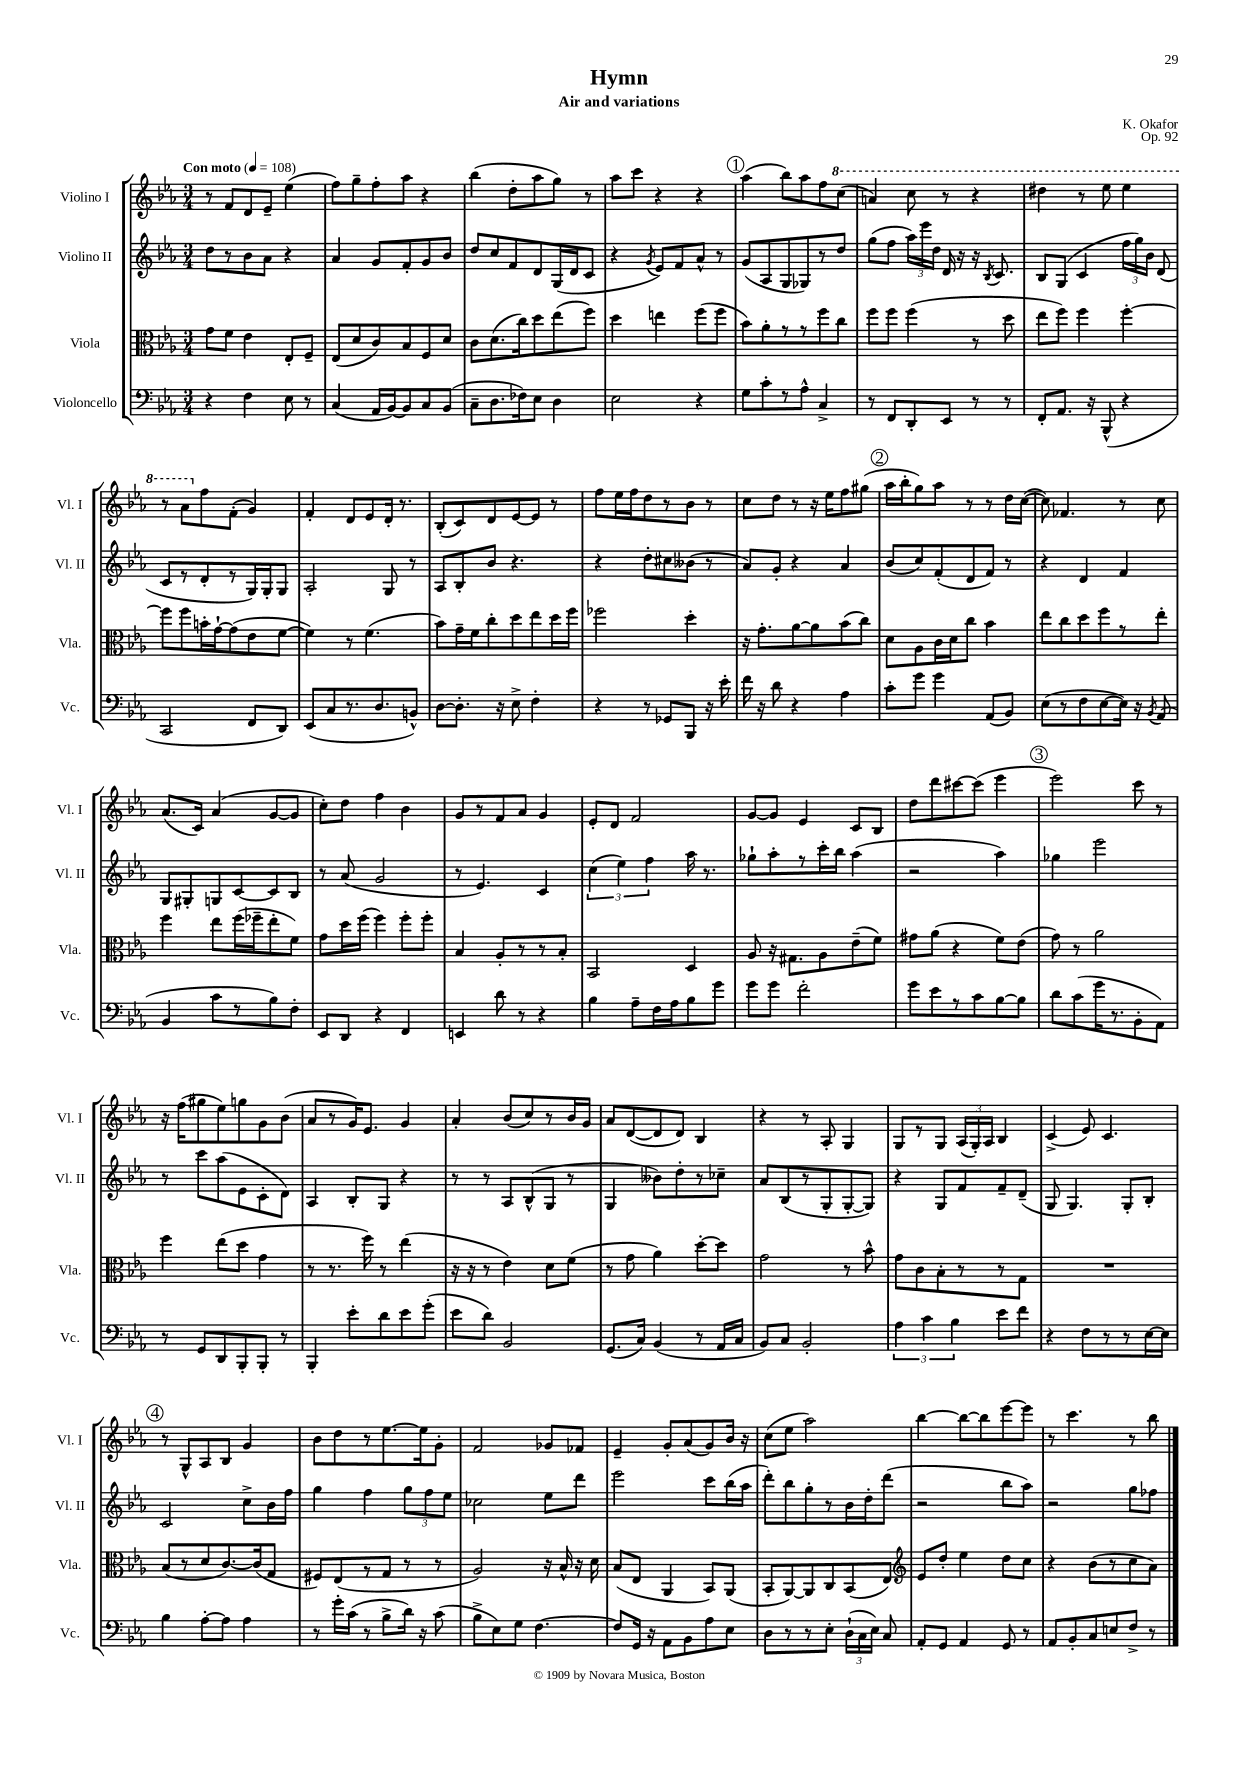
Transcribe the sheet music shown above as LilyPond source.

\header { title = "Hymn" composer = "K. Okafor" subtitle = "Air and variations" opus = "Op. 92" }
<<
\new StaffGroup <<
\new Staff = "s0" \with { instrumentName = "Violino I" shortInstrumentName = "Vl. I" } {
    \clef treble \key ees \major \numericTimeSignature \time 3/4 \tempo "Con moto" 4 = 108
    \autoBeamOff r8 f'8[ d'8 ees'8]-- ees''4( |
    f''8[) g''8-- f''8-. aes''8] r4 |
    bes''4( d''8[-. aes''8 g''8]) r8 |
    aes''8[ c'''8] r4 r4 |
    \mark \markup { \circle "1" } aes''4( bes''8[) aes''8 f''8 \ottava #1 c'''8]( |
    a''4) c'''8 r8 r4 |
    dis'''4 r8 ees'''8 ees'''4 |
    r8 aes''8[ \ottava #0 f''8 f'8]-.( g'4) |
    f'4-. d'8[ ees'8 d'16]-. r8. |
    bes8[-.( c'8) d'8 ees'8~ ees'8] r8 |
    f''8[ ees''16 f''16 d''8 r8 bes'8] r8 |
    c''8[ d''8] r8 r16 ees''16[ f''8 gis''8]( |
    \mark \markup { \circle "2" } aes''16[ bes''16-. g''8) aes''8] r8 r8 d''16[ c''16]~( |
    c''8) fes'4. r8 c''8 |
    aes'8.[( c'16]) aes'4( g'8[~ g'8] |
    c''8[-.) d''8] f''4 bes'4 |
    g'8[ r8 f'8 aes'8] g'4 |
    ees'8[-. d'8] f'2 |
    g'8[~ g'8] ees'4 c'8[ bes8] |
    d''8[ d'''8 cis'''8~ cis'''8]( ees'''4 |
    \mark \markup { \circle "3" } ees'''2) c'''8 r8 |
    r16 f''16[( gis''8 ees''8) g''8 g'8 bes'8]( |
    aes'8[ r8 g'16) ees'8.] g'4 |
    aes'4-. bes'8[( c''8) r8 bes'16 g'16] |
    aes'8[ d'8~( d'8 d'8]) bes4 |
    r4 r8 aes8-. g4 |
    g8[ r8 g8] \tuplet 3/2 { aes16[( g16-.) aes16] } bes4 |
    c'4->( ees'8) c'4. |
    \mark \markup { \circle "4" } r8 g8[-^ aes8 bes8] g'4 |
    bes'8[ d''8 r8 ees''8.~ ees''16 g'8]-. |
    f'2 ges'8[ fes'8] |
    ees'4-- g'8[-. aes'8( g'8) bes'16] r16 |
    c''8[( ees''8] aes''2) |
    bes''4~ bes''8[~ bes''8 ees'''8~ ees'''8] |
    r8 c'''4. r8 bes''8 \bar "|." |
}
\new Staff = "s1" \with { instrumentName = "Violino II" shortInstrumentName = "Vl. II" } {
    \clef treble \key ees \major \numericTimeSignature \time 3/4
    \autoBeamOff d''8[ r8 bes'8 aes'8] r4 |
    aes'4 g'8[ f'8-. g'8 bes'8] |
    d''8[ c''8 f'8 d'8 g16( d'16 c'8] |
    r4 \acciaccatura { g'8 } ees'8[) f'8 aes'8]-^ r8 |
    \mark \markup { \circle "1" } g'8[( aes8 g8 ges8) r8 d''8] |
    g''8[( f''8] \tuplet 3/2 { aes''16[) ees'''16 d''16] } d'16 r16 r16 \acciaccatura { bes8 } c'8. |
    bes8[ g8]( c'4 \tuplet 3/2 { f''16[ g''16) bes'16] } d'8( |
    c'8[ r8 d'8-. r8 g16) g16-. g8] |
    aes2-. g8 r8 |
    aes8[ bes8-. bes'8] r4. |
    r4 d''8[-. cis''8 beses'8]( r8 |
    aes'8[) g'8]-. r4 aes'4 |
    \mark \markup { \circle "2" } bes'8[( c''8) f'8-.( d'8 f'8]) r8 |
    r4 d'4 f'4 |
    g8[ gis8-. g8 c'8~ c'8 bes8] |
    r8 aes'8( g'2 |
    r8 ees'4.) c'4 |
    \tuplet 3/2 { c''4( ees''4) f''4 } aes''16 r8. |
    ges''8[-! aes''8-. r8 c'''16-. bes''16] aes''4( |
    r2 aes''4) |
    \mark \markup { \circle "3" } ges''4 ees'''2 |
    r8 c'''8[ aes''8( ees'8 c'8-. d'8]) |
    aes4 bes8[-. g8] r4 |
    r8 r8 aes8[ bes8-^( g8] r8 |
    g4 beses'8[) d''8-. r8 ces''8]-- |
    aes'8[ bes8( r8 g8-. g8~-. g8]) |
    r4 g8[ f'8 f'8-- d'8]--( |
    g8 g4.) g8[-. bes8]-. |
    \mark \markup { \circle "4" } c'2 c''8[-> bes'16 f''16] |
    g''4 f''4 \tuplet 3/2 { g''8[ f''8 ees''8] } |
    ces''2 ees''8[ d'''8] |
    ees'''2 c'''8[ bes''16( aes''16] |
    d'''8[-.) bes''8 g''8-. r8 bes'16 d''16-. d'''8]( |
    r2 bes''8[ aes''8]) |
    r2 g''8[ fes''8] \bar "|." |
}
\new Staff = "s2" \with { instrumentName = "Viola" shortInstrumentName = "Vla." } {
    \clef alto \key ees \major \numericTimeSignature \time 3/4
    \autoBeamOff g'8[ f'8] ees'4 ees8[-. f8]-- |
    ees8[( d'8 c'8) bes8 f8 d'8] |
    c'8[ d'8.( c''16) d''8 ees''8( f''8]) |
    d''4 e''4 f''8[( f''8] |
    \mark \markup { \circle "1" } bes'8[) aes'8-. r8 r8 f''8 c''8] |
    f''8[ f''8] f''4( r8 d''8 |
    ees''8[ f''8]) f''4 f''4~-. |
    f''8[ f''8 b'16-. g'16~-! g'8( ees'8 f'8]~ |
    f'4) r8 f'4.( |
    bes'8[) g'16-- f'16 c''8-. d''8 ees''8 d''16 f''16] |
    fes''2 d''4-. |
    r16 g'8.[-. aes'8~ aes'8 bes'8( c''8]) |
    \mark \markup { \circle "2" } d'8[ aes8 c'16 d'16 c''8] bes'4 |
    ees''8[ c''8 d''8 f''8 r8 ees''8]-. |
    f''4 ees''8[ f''16( fes''16-- ees''8-. f'8]) |
    g'8[ d''16 f''16]( f''4) f''8[-. f''8]-. |
    bes4 aes8[-. r8 r8 bes8]-. |
    bes,2 d4 |
    aes8 r16 gis8.[ aes8 ees'8--( f'8]) |
    gis'8[ aes'8]( r4 f'8[) ees'8]( |
    \mark \markup { \circle "3" } g'8) r8 aes'2 |
    f''4 ees''8[( d''8] g'4 |
    r8 r8. f''16) r8 ees''4( |
    r16 r16 r8 ees'4) d'8[ f'8]( |
    r8 g'8 aes'4) d''8[~-. d''8] |
    g'2 r8 bes'8-^ |
    g'8[ c'8 bes8-. r8 r8 g8] |
    R2. |
    \mark \markup { \circle "4" } bes8[( r8 d'8 c'8.~) c'16( g8] |
    fis8[) ees8( r8 g8] r8 r8 |
    aes2) r16 bes16-^ r16 d'16 |
    bes8[( ees8] aes,4 bes,8[) aes,8]( |
    bes,8[-. aes,8~) aes,8 c8 bes,8( ees8]) |
    \clef treble ees'8[ d''8]-. ees''4 d''8[ c''8] |
    r4 bes'8[( r8 c''8 aes'8]) \bar "|." |
}
\new Staff = "s3" \with { instrumentName = "Violoncello" shortInstrumentName = "Vc." } {
    \clef bass \key ees \major \numericTimeSignature \time 3/4
    \autoBeamOff r4 f4 ees8 r8 |
    c4( aes,16[ bes,16~) bes,8 c8 bes,8]( |
    c8[-- d8. fes16) ees8] d4 |
    ees2 r4 |
    \mark \markup { \circle "1" } g8[ c'8-. r8 aes8]-^ c4-> |
    r8 f,8[ d,8-. ees,8] r8 r8 |
    f,8[-. aes,8.] r16 bes,,8-^( r4 |
    c,2 f,8[ d,8]) |
    ees,8[( c8 r8. d8. b,8]-^) |
    d8[~ d8.]-. r16 ees8-> f4-. |
    r4 r8 ges,8[ bes,,8] r16 ees'16-. |
    f'16 r16 d'8 r4 aes4 |
    \mark \markup { \circle "2" } c'8[-. g'8] g'4 aes,8[( bes,8]) |
    ees8[( r8 f8 ees8~ ees16]) r16 \acciaccatura { bes,8 } aes,8( |
    bes,4 c'8[ r8 bes8) f8]-. |
    ees,8[ d,8] r4 f,4 |
    e,4 d'8 r8 r4 |
    bes4 aes8[-- f16 aes16 bes8 g'8] |
    g'8[ g'8] f'2-. |
    g'8[ ees'8 r8 c'8 bes8~ bes8] |
    \mark \markup { \circle "3" } d'8[ c'8( g'16 r8. bes,8-. aes,8]) |
    r8 g,8[ d,8 bes,,8-. bes,,8]-. r8 |
    bes,,4-. ees'8[-. d'8 ees'8 g'8]-.( |
    ees'8[ d'8]) bes,2 |
    g,8.[( c16]) bes,4( r8 aes,16[ c16] |
    bes,8[) c8] bes,2-. |
    \tuplet 3/2 { aes4 c'4 bes4 } ees'8[ f'8] |
    r4 f8[ r8 r8 ees16~ ees16] |
    \mark \markup { \circle "4" } bes4 aes8[~-. aes8] aes4 |
    r8 g'16[-. c'16]( r8 bes8[-> d'16]) r16 c'8( |
    bes8[-> ees8) g8] f4.~ |
    f8[ g,16] r16 aes,8[ bes,8 aes8 ees8] |
    d8[ r8 r8 ees8]-. \tuplet 3/2 { d16[-!( c16 ees16]) } c8 |
    aes,8[-. g,8] aes,4 g,8 r8 |
    aes,8[ bes,8-. c8 e8 f8]-> r8 \bar "|." |
}
>>
>>
\layout { \context { \Score \remove "Bar_number_engraver" } }
